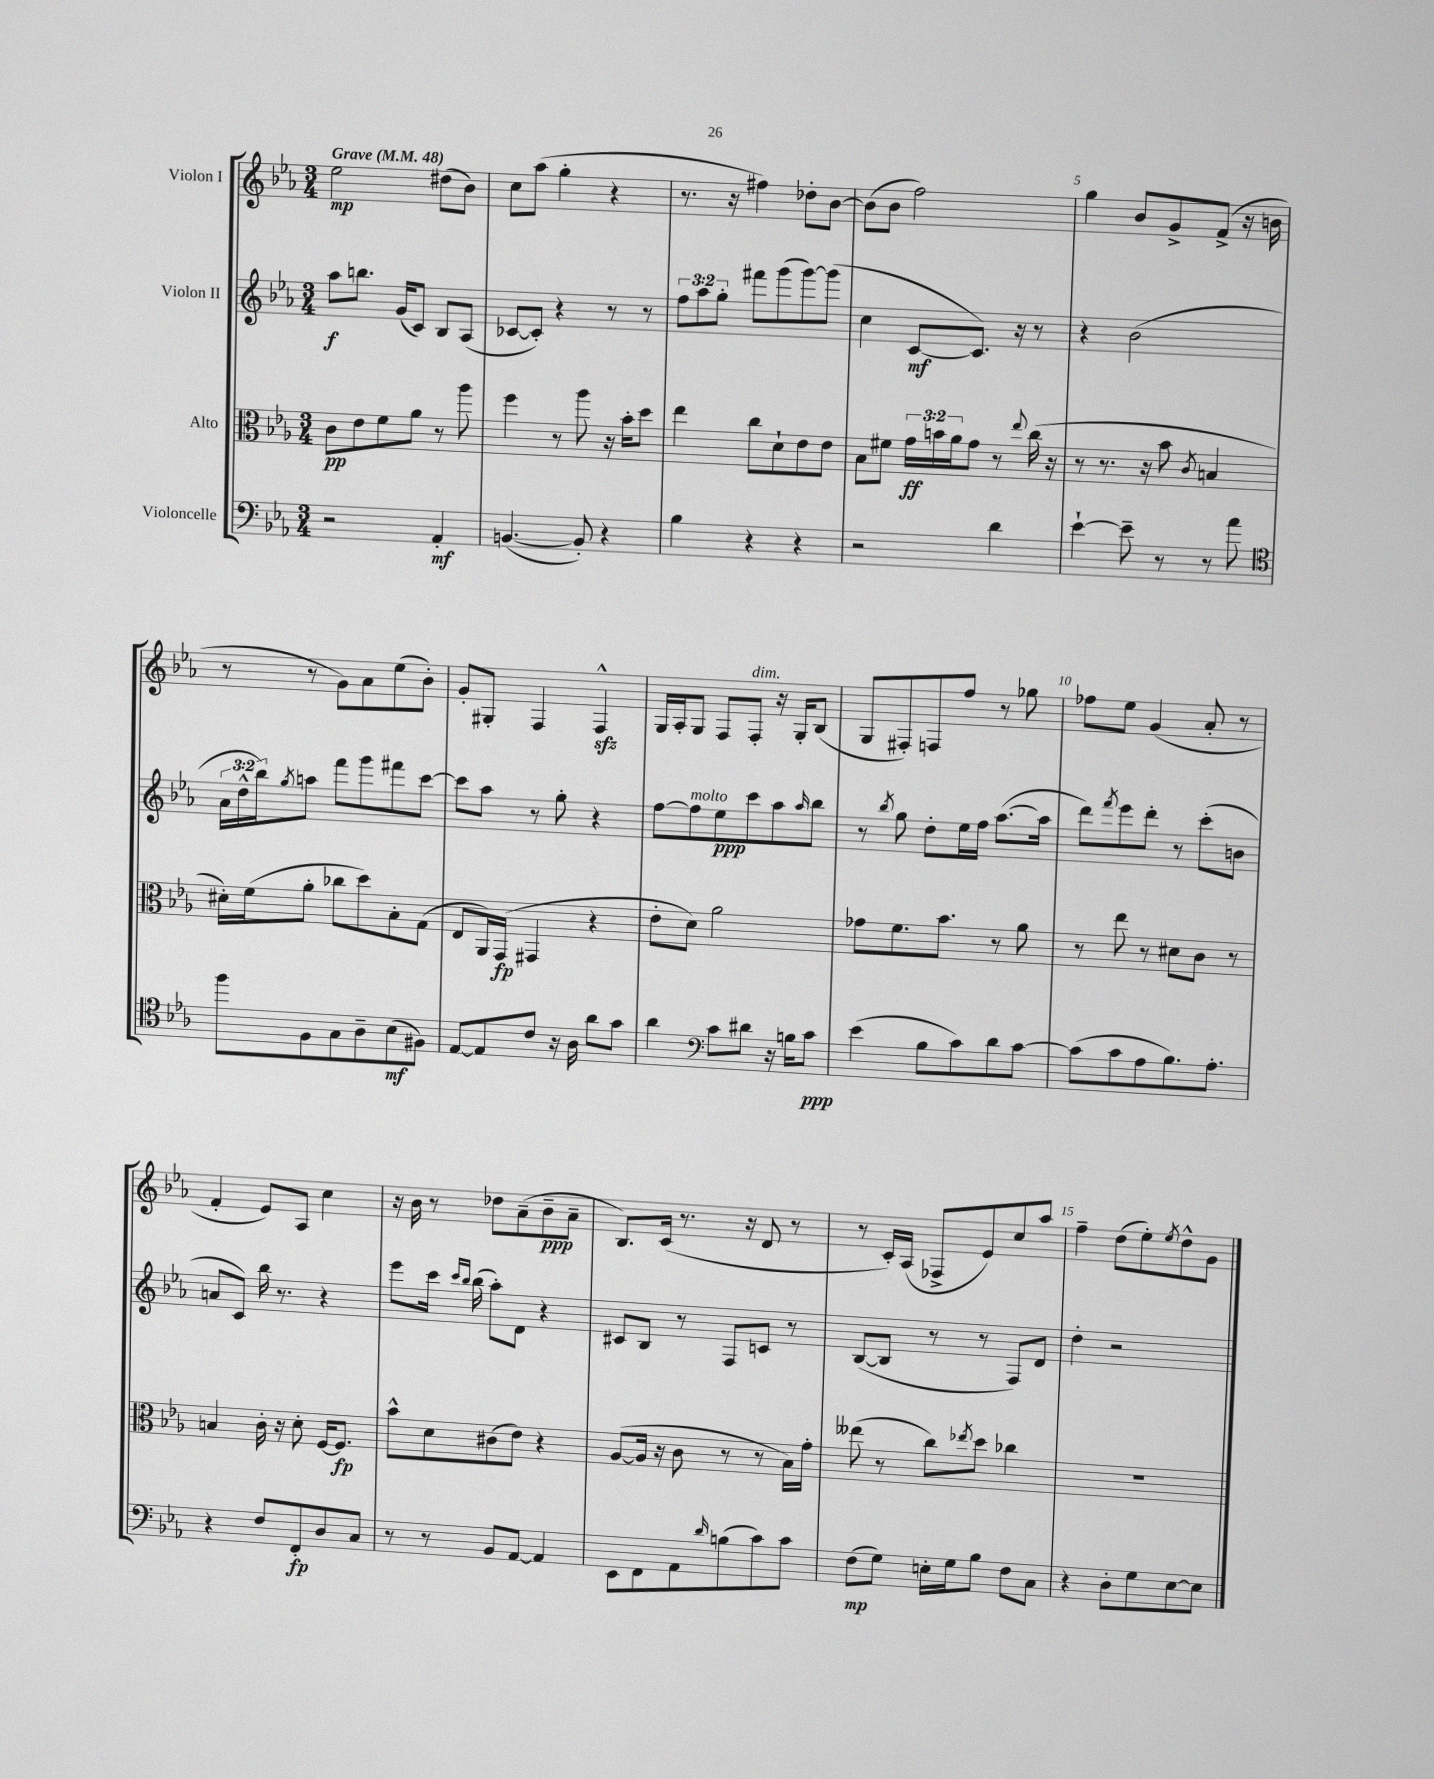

**kern	**dynam	**kern	**dynam	**kern	**dynam	**kern	**dynam
*part4	*part4	*part3	*part3	*part2	*part2	*part1	*part1
*staff4	*staff4	*staff3	*staff3	*staff2	*staff2	*staff1	*staff1
*I"Violoncelle	*	*I"Alto	*	*I"Violon II	*	*I"Violon I	*
*clefF4	*	*clefC3	*	*clefG2	*	*clefG2	*
*k[b-e-a-]	*	*k[b-e-a-]	*	*k[b-e-a-]	*	*k[b-e-a-]	*
*M3/4	*	*M3/4	*	*M3/4	*	*M3/4	*
*MM48	*	*MM48	*	*MM48	*	*MM48	*
=1	=1	=1	=1	=1	=1	=1	=1
!	!	!	!	!	!	!LO:TX:a:B:t=Grave	!
2r	.	8c\L	pp	8aa-\L	f	2ee-\	mp
.	.	8e-\	.	8.bbn\J	.	.	.
.	.	8f\	.	.	.	.	.
.	.	.	.	(16g/KL	.	.	.
.	.	8a-\J	.	8c/J)	.	.	.
4AA-'/	mf	8r	.	8B-/L	.	(8dd#X\L	.
.	.	8aa-\	.	(8A-/J	.	8b-\J)	.
=2	=2	=2	=2	=2	=2	=2	=2
([4.BBn/	.	4ff\	.	[8c-X/L	.	8cc\L	.
.	.	.	.	8c-'/J])	.	(8aa-\J	.
.	.	8r	.	4r	.	4gg'\	.
8BB'/])	.	8aa-\	.	.	.	.	.
4r	.	16r	.	8r	.	4r	.
.	.	16b-'\KL	.	.	.	.	.
.	.	8dd\J	.	8r	.	.	.
=3	=3	=3	=3	=3	=3	=3	=3
4B-\	.	4ee-\	.	12ff\L	.	8.r	.
.	.	.	.	12aa-\	.	.	.
.	.	.	.	12gg'\J	.	.	.
.	.	.	.	.	.	16r	.
4r	.	8cc\L	.	8fff#X\L	.	4ff#X\)	.
.	.	8d`\	.	(8ggg\	.	.	.
4r	.	8e-\	.	[8ggg\)	.	8dd-X'\L	.
.	.	8e-\J	.	(8ggg\J]	.	[8b-\J	.
=4	=4	=4	=4	=4	=4	=4	=4
2r	.	8B-\L	.	4cc\	.	(8b-\L]	.
.	.	8f#X\J	.	.	.	8b-\J	.
.	.	24g\LL	ff	[8c/L	mf	2ff\)	.
.	.	24bn\	.	.	.	.	.
.	.	24a-\J	.	.	.	.	.
.	.	8g\J	.	8.c/J])	.	.	.
4d\	.	8r	.	.	.	.	.
.	.	.	.	16r	.	.	.
.	.	8qqee-/	.	.	.	.	.
.	.	(16cc\	.	8r	.	.	.
.	.	16r	.	.	.	.	.
=5	=5	=5	=5	=5	=5	=5	=5
[4e-`\	.	8r	.	4r	.	4gg\	.
.	.	8.r	.	.	.	.	.
8e-~\]	.	.	.	(2b-\	.	8b-/L	.
.	.	16r	.	.	.	.	.
8r	.	8b-\	.	.	.	8g^/	.
.	.	8qc/	.	.	.	.	.
8r	.	4Bn/	.	.	.	(8f^/J	.
8a-\	.	.	.	.	.	16r	.
.	.	.	.	.	.	16bn\	.
!!LO:LB:g=z
=6	=6	=6	=6	=6	=6	=6	=6
*clefC4	*	*	*	*	*	*	*
8ff\L	.	16d#X'\LL)	.	24a-\LL	.	8r	.
.	.	.	.	24dd^^\	.	.	.
.	.	(16f\J	.	.	.	.	.
.	.	.	.	24bb-\J)	.	.	.
.	.	.	.	8qgg/	.	.	.
8F\	.	8a-'\J	.	8aan\J	.	8r	.
8G\	.	8cc-X\L	.	8fff\L	.	8g\L)	.
8A-~\	.	8dd\)	.	8ggg\	.	8a-\	.
(8B-\	mf	8B-'\	.	8fff#X\	.	(8ee-\	.
8F#X\J)	.	(8G\J	.	[8ccc\J	.	8b-'\J)	.
=7	=7	=7	=7	=7	=7	=7	=7
[8E-/L	.	8E-/L	.	8ccc\L]	.	8g'/L	.
8E-/]	.	16AA-/L)	.	8aa-\J	.	8G#X'/J	.
.	.	(16GG/JJ	fp	.	.	.	.
8c/J	.	4GG#X/	.	8r	.	4F/	.
16r	.	.	.	8gg'\	.	.	.
16A-\	.	.	.	.	.	.	.
8a-\L	.	4r	.	4r	.	4Fzz^^/	.
8g\J	.	.	.	.	.	.	.
=8	=8	=8	=8	=8	=8	=8	=8
4a-\	.	8e-'\L	.	[8ff\L	.	16G/LL	.
.	.	.	.	.	.	16A-'/J	.
!	!	!	!	!LO:TX:a:i:t=molto	!	!	!
.	.	8d\J)	.	8ff\]	.	8G/J	.
*clefF4	*	*	*	*	*	*	*
8c\L	.	2a-\	.	8ee-\	ppp	8F/L	.
!	!	!	!	!	!	!LO:TX:a:i:t=dim.	!
8d#X\J	.	.	.	8ccc\	.	8F'/J	.
16r	.	.	.	8aa-\	.	16r	.
16Bn\KL	.	.	.	.	.	16G'/KL	.
.	.	.	.	16qqaa-/	.	.	.
8c\J	ppp	.	.	8bb-\J	.	(8B-/J	.
=9	=9	=9	=9	=9	=9	=9	=9
(4e-\	.	8g-X\L	.	8r	.	8G/L	.
.	.	.	.	8qbb-/	.	.	.
.	.	8.f\	.	8gg\	.	8F#X'/)	.
8B-\L	.	.	.	8dd'\L	.	8Fn/	.
.	.	8.b-\J	.	.	.	.	.
8c\)	.	.	.	16ee-\L	.	8ff/J	.
.	.	.	.	16ff\JJ	.	.	.
8d\	.	8r	.	([8.aa-\L	.	8r	.
[8c\J	.	8a-\	.	.	.	8gg-X\	.
.	.	.	.	16aa-\Jk]	.	.	.
=10	=10	=10	=10	=10	=10	=10	=10
(8c\L]	.	8r	.	8ddd\L)	.	8ff-X\L	.
.	.	.	.	8qfff/	.	.	.
8c\	.	8ee-\	.	8eee-\	.	8ee-\J	.
8A-\	.	8r	.	8ddd'\J	.	(4g/	.
8.B-\)	.	8d#X\L	.	8r	.	.	.
.	.	8c\J	.	(8ccc'\L	.	8a-'/	.
8.A-'\J	.	.	.	.	.	.	.
.	.	8r	.	8bn\J	.	8r	.
!!LO:LB:g=z
=11	=11	=11	=11	=11	=11	=11	=11
4r	.	4Bn/	.	8an/L	.	4f'/	.
.	.	.	.	8c/J)	.	.	.
8F/L	.	16c'\	.	16bb-\	.	8e-/L)	.
.	.	16r	.	8.r	.	.	.
8FF'/	fp	8d'\	.	.	.	8A-/J	.
8D/	.	[16F/KL	.	4r	.	4cc\	.
.	.	8.F/J]	fp	.	.	.	.
8C/J	.	.	.	.	.	.	.
=12	=12	=12	=12	=12	=12	=12	=12
8r	.	8b-^^\L	.	8eee-\L	.	16r	.
.	.	.	.	.	.	16b-\	.
8r	.	8d\	.	16ccc\Jk	.	8r	.
.	.	.	.	16qqccc/LL	.	.	.
.	.	.	.	16qqbb-/JJ	.	.	.
.	.	.	.	(16bb-\	.	.	.
8BB-/L	.	(8c#X\	.	8aa-'\L)	.	8dd-X\L	.
[8AA-/J	.	8e-\J)	.	8d\J	.	(8a-~\	.
4AA-/]	.	4r	.	4r	.	8b-~\	ppp
.	.	.	.	.	.	8a-~\J	.
=13	=13	=13	=13	=13	=13	=13	=13
8EE-\L	.	([8A-/L	.	8c#X/L	.	8.B-/L)	.
8FF\	.	16A-/Jk]	.	8B-/J	.	.	.
.	.	16r	.	.	.	(16c/Jk	.
8AA-\	.	8c\	.	8r	.	8.r	.
16qqd/	.	.	.	.	.	.	.
(8Bn\	.	8r	.	8F/L	.	.	.
.	.	.	.	.	.	16r	.
8c\)	.	8r	.	8cn/J	.	8d/	.
8c\J	.	16B-\LL)	.	8r	.	8r	.
.	.	16g'\JJ	.	.	.	.	.
=14	=14	=14	=14	=14	=14	=14	=14
(8F\L	mp	(8ee--X\	.	([8B-/L	.	8r	.
8G\J)	.	8r	.	8B-/J]	.	16c'/LL)	.
.	.	.	.	.	.	(16A-/JJ	.
16En'\LL	.	8cc\L)	.	8r	.	8F-X^/L	.
16G\J	.	.	.	.	.	.	.
.	.	8qee-X/	.	.	.	.	.
8B-\J	.	8dd\J	.	8r	.	8e-/)	.
8F\L	.	4cc-X\	.	8F/L)	.	8cc/	.
8C\J	.	.	.	8d/J	.	8aa-/J	.
=15	=15	=15	=15	=15	=15	=15	=15
4r	.	2.r	.	4dd'\	.	4ff~\	.
8D'\L	.	.	.	2r	.	(8dd\L	.
8G\	.	.	.	.	.	8ee-'\)	.
.	.	.	.	.	.	8qee-/	.
[8E-\	.	.	.	.	.	8dd^^\	.
8E-\J]	.	.	.	.	.	8g\J	.
==	==	==	==	==	==	==	==
*-	*-	*-	*-	*-	*-	*-	*-
